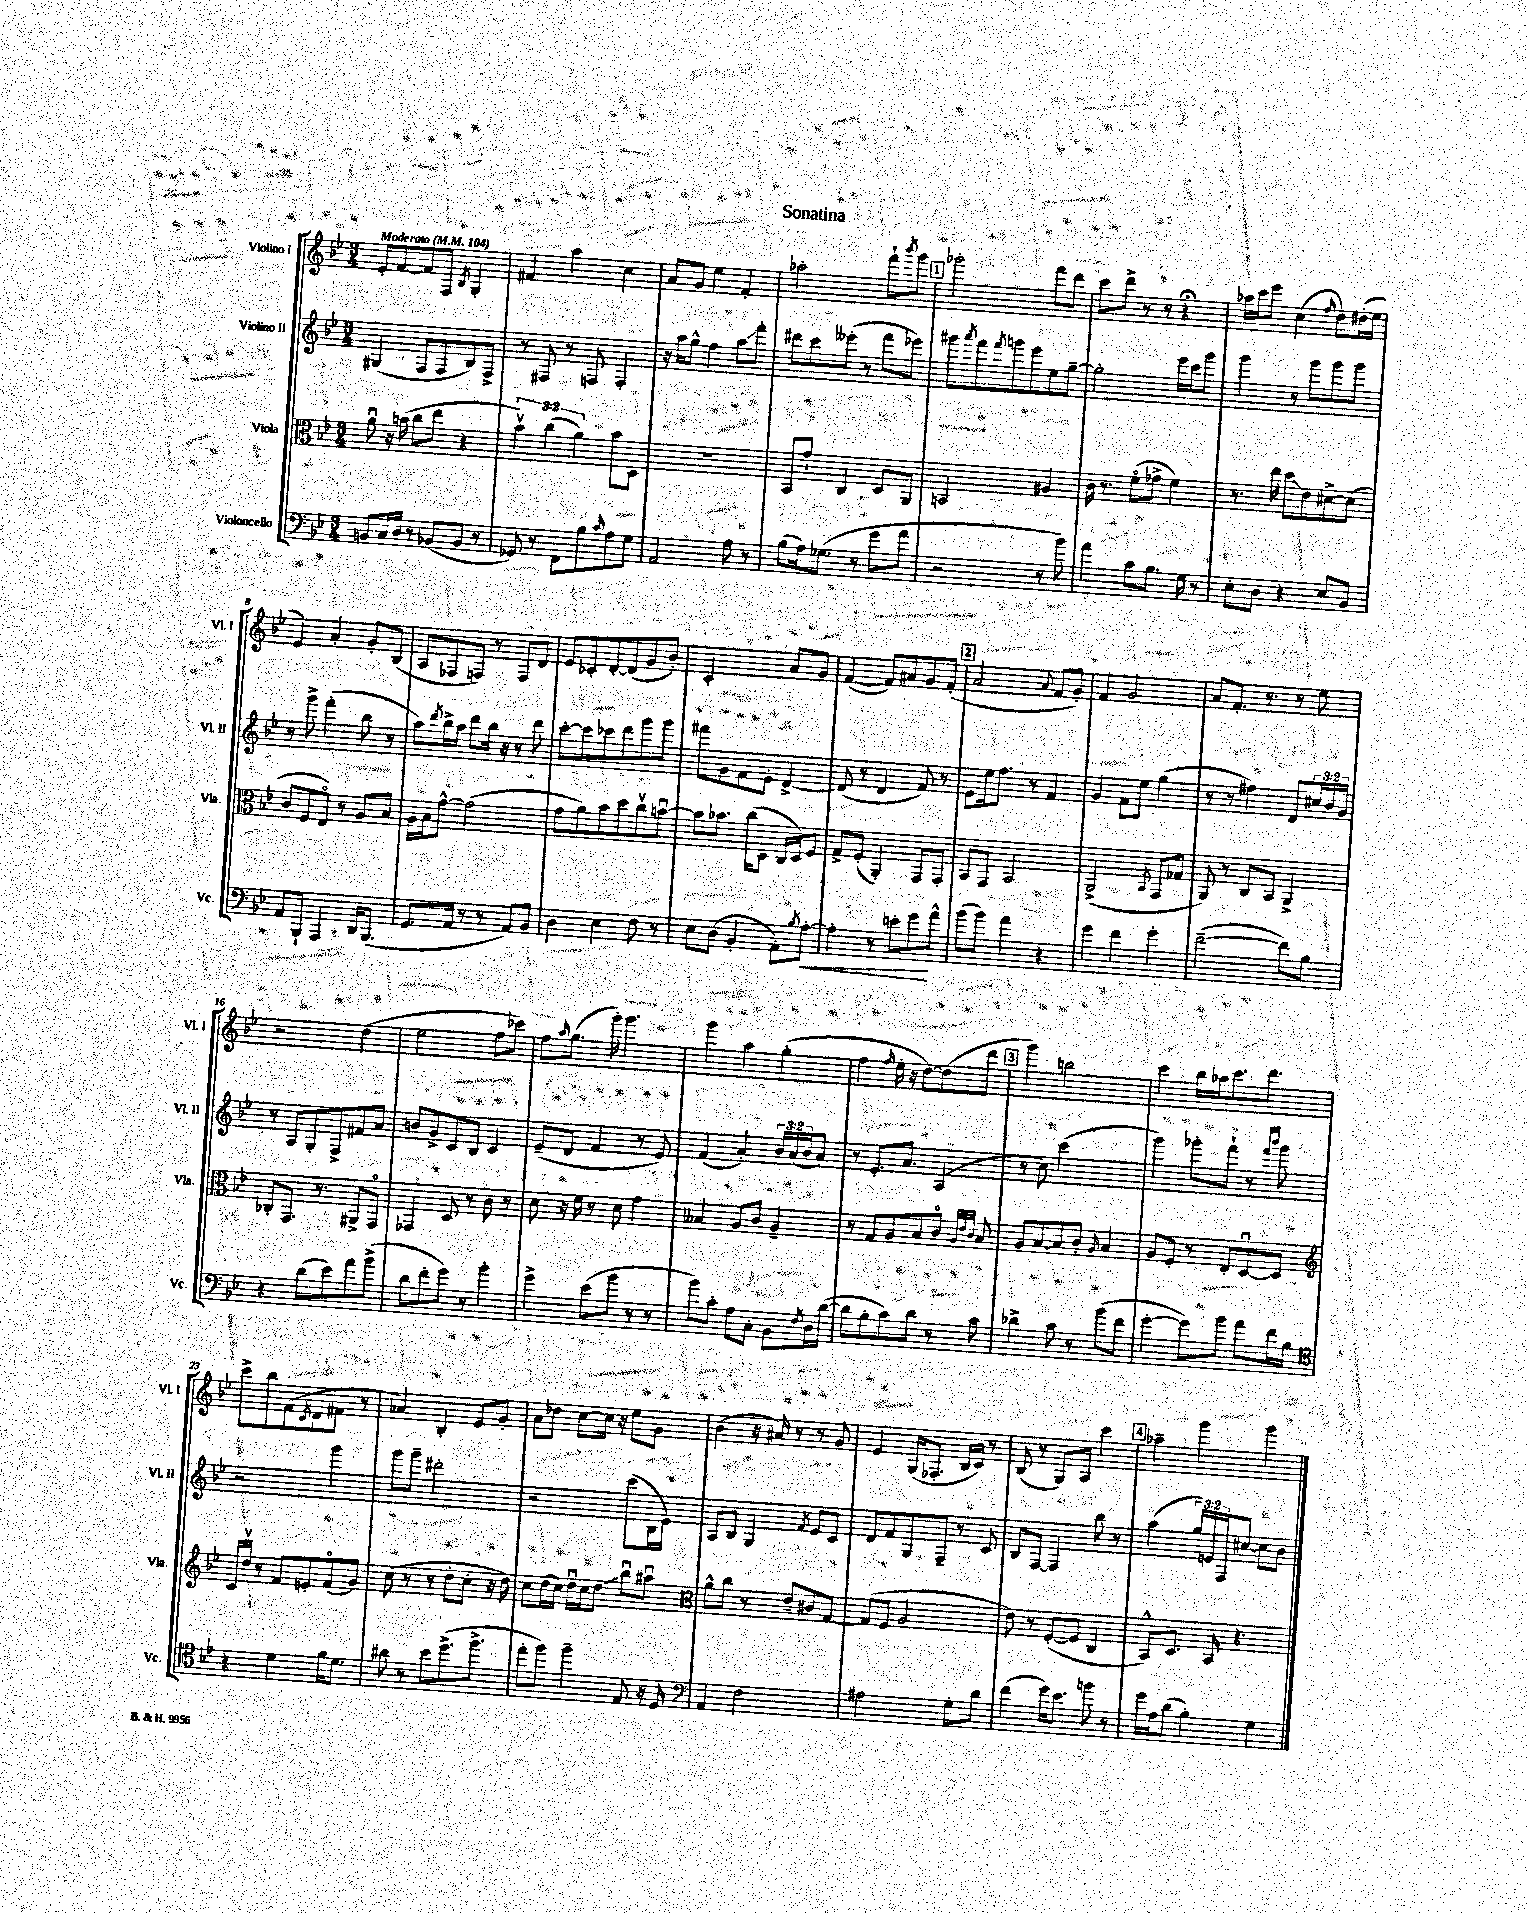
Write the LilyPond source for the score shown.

\header { title = "Sonatina" }
<<
\new StaffGroup <<
\new Staff = "s0" \with { instrumentName = "Violino I" shortInstrumentName = "Vl. I" } {
    \clef treble \key bes \major \numericTimeSignature \time 3/4 \tempo "Moderato" 4 = 104
    ees'8-. f'8~ f'8 f8 \acciaccatura { bes8 } g4-. |
    fis'4 a''4 c''4 |
    a'8 g'8 ees''4 f'4-. |
    aes''2-. f'''8-! \acciaccatura { bes'''8 } g'''8 |
    \mark \markup { \box "1" } ges'''2-. f'''8 d'''8 |
    c'''8 d'''8-> r8 r8 r4\fermata |
    aes''16 c'''16 ees'''8 c''4( \grace { f''16 } d''8) dis''16-.( ees''16 |
    ees'4) a'4-. g'8-. bes8( |
    a8 fes8 f8) r8 f8 d'8 |
    ees'8 ces'8-. d'8~-. d'8( g'8 bes'8-.) |
    c'2-. a'8 g'8 |
    f'4~( f'8) ais'8 g'8 f'8-.( |
    \mark \markup { \box "2" } a'2 \appoggiatura { a'8 } f'8 g'8-.) |
    f'4 g'2 |
    a'8 f'8.-. r8. r8 ees''8 |
    r2 d''4( |
    ees''2 f''8 ces'''8) |
    f''8 \grace { a''16 } g''8.( g'''16-.) g'''4. |
    g'''4 a''4 g''4-.( |
    f''4 \grace { f''16 } ees''16-. r16 d''8~) d''8( d'''8 |
    \mark \markup { \box "3" } g'''4) b''2 |
    c'''4 bes''16 aes''16 c'''8. d'''8. |
    c'''8-> bes''8 f'8( \acciaccatura { c'8 } d'8 fis'8 r8 |
    aes'4) bes4-. ees'8 g'8-. |
    a'8 des''8 c''8~ c''16 r16 ees''8 g'8 |
    bes'4( r16 ais'16) r8 r8 g'8 |
    ees'4 g16( fes8.-. bes16 c'16) r8 |
    bes8( r8 g8) a8 c'''4 |
    \mark \markup { \box "4" } aes''4-- g'''4 g'''4 \bar "|." |
}
\new Staff = "s1" \with { instrumentName = "Violino II" shortInstrumentName = "Vl. II" } {
    \clef treble \key bes \major \numericTimeSignature \time 3/4 \override Staff.TupletNumber.text = #tuplet-number::calc-fraction-text
    gis4( f8 f8 bes8) f8-> |
    r8 fis8 r8 f8 f4-. |
    r16 a''16 g''8-^ f''4 a''8\glissando f'''8-. |
    dis'''8 c'''8 eeses'''8-.( r8 f'''8 ees'''8) |
    \mark \markup { \box "1" } gis'''8 \acciaccatura { a'''8 } f'''8 \acciaccatura { f'''8 } g'''8 ees'''8 ees''8 g''8~-- |
    g''2-. ees'''16 c'''16 g'''8 |
    g'''4 r8 g'''8 g'''8 g'''8 |
    r8 g'''8-> f'''4-.( bes''8 r8 |
    a''8) \acciaccatura { d'''8 } bes''16-> a''16 d'''8 bes''16 r16 r8 d'''8 |
    c'''8~-. c'''8 ces'''8 d'''8 g'''8 g'''8 |
    fis'''8 g'8 f'8 ees'8-. d'4~-> |
    d'8( r8 d'4 f'8) r8 |
    \mark \markup { \box "2" } ees'8 ees''16 f''8. r8 f'4 |
    g'4 f'8 ees''8 g''4( |
    r8 r8 fis''4) d'8 \tuplet 3/2 { cis''16 bes'16 g'16 } |
    r8 a8 g8-. f8-> fis'8 a'8 |
    b'8 g'8-> c'8 bes8 c'4 |
    ees'8--( d'8 f'4 r8 ees'8) |
    f'4( a'4-.) \tuplet 3/2 { bes'16 a'16( bes'16 } a'8) |
    r8 ees'8.-. a'8. a4( |
    \mark \markup { \box "3" } r8 c''8) c'''2( |
    g'''4) ges'''8-. f'''8-! r8 \grace { f'''16 bes'''16 } ges'''8 |
    r2 g'''4 |
    g'''8 g'''8-- dis'''2-. |
    r2 c'''8( bes16 ees'16) |
    a8 bes8 g4 \acciaccatura { f'8 } ees'8 c'8 |
    d'8 f'8 g8 f8-- r8 c'8 |
    bes8 f8~ f4 bes''8 r8 |
    \mark \markup { \box "4" } a''4( \tuplet 3/2 { g''16) e'16 f16 } cis''8~ cis''8 bes'8 \bar "|." |
}
\new Staff = "s2" \with { instrumentName = "Viola" shortInstrumentName = "Vla." } {
    \clef alto \key bes \major \numericTimeSignature \time 3/4 \override Staff.TupletNumber.text = #tuplet-number::calc-fraction-text
    a'8\downbow r16 b'16( c''8 ees''8 r4 |
    \tuplet 3/2 { bes'4\upbow) c''4( a'4) } bes'8 d8 |
    R2. |
    bes,8 g'8-! c4 d8 a,8 |
    \mark \markup { \box "1" } b,2 ais4 |
    c'16 r8. f'8\flageolet( ges'8-> f'4) |
    r8. ees''16 d''8\glissando ees'8 dis'8~-> dis'8( |
    c'8 f8 ees8\flageolet) r8 a8 bes8 |
    a16 bes16 g'8~-^ g'2( |
    g'8 a'8) bes'8 d''8 c''8\upbow b'8~\downbow |
    b'8 bes'8. c''16( d8 c16 d16) f8 |
    g8-> f8-.( a,4-.) g,8 g,8-. |
    \mark \markup { \box "2" } bes,8 g,8 bes,2 |
    a,2->( \acciaccatura { bes,8 } g,8 ges8 |
    a,8) r8 c8 bes,8 a,4-> |
    ces8-. g,8. r8. ais,8-> g,8\flageolet |
    ges,4 d8 r8 c'8 r8 |
    d'8 r16 f'16 r8 d'8 g'4 |
    beses4 a8 c'8 a4-- |
    r8 g8 a8 bes8 c'8\flageolet \grace { a32 ees'32 c'32 } bes8 |
    \mark \markup { \box "3" } a8 bes8~ bes8 c'8-. \grace { a16 } bes4 |
    a8 f8-. r8 ees8-. d8~\downbow d8 |
    \clef treble c'16 d''16\upbow r8 f'8 e'8-. f'8\flageolet( g'8) |
    c''8( r8 r8 d''8-. c''8-. r16 d''16) |
    c''8 d''16( c''16) d''16\downbow c''16 \once \override Glissando.style = #'zigzag d''8\glissando bes''8\downbow ais''8\downbow |
    \clef alto a'8-^ c''8 r8 ees'8-- cis'8 g8~ |
    g8( f8 a2 |
    ees'8) r8 f8~-.( f8 c4 |
    \mark \markup { \box "4" } bes,8-^) d8. bes,16 r4. \bar "|." |
}
\new Staff = "s3" \with { instrumentName = "Violoncello" shortInstrumentName = "Vc." } {
    \clef bass \key bes \major \numericTimeSignature \time 3/4
    b,8 c16 d16 r8 bes,8( bes,8 r8 |
    ges,8) r8 f,8 bes8 \grace { c'16 } a8 g8 |
    a,2 a8 r8 |
    bes8( a16) ges8.( r8 g'8 a'8 |
    \mark \markup { \box "1" } r2 r8 bes'8) |
    a'4 c'8 bes8. g16 r8 |
    ees8-. d8 r4 ees8 bes,8 |
    a,8 bes,,8-! a,,4 d,16 bes,,8.( |
    g,8. a,16 r8 r8 a,8) bes,8 |
    d4 ees4 f8 r8 |
    ees8 d8( bes,4-. a,8-.) \acciaccatura { bes8 } a8~-.\< |
    a4-. r8 e'8-. g'8\! a'8-^ |
    \mark \markup { \box "2" } bes'8( bes'8) a'4 r4 |
    g'4 f'4 g'4-. |
    f'2~--( f'8) bes8 |
    r4 d'8( ees'8) a'8 bes'8->( |
    d'8 f'8-. g'8) r8 bes'4-. |
    g'4-> ees'8( bes'8 r8 r8 |
    bes'8) c'8-. a8 c8-. bes,8 \acciaccatura { f8 } d16 d'16~( |
    d'8 bes8-. c'8) d'8 r8 c'8 |
    \mark \markup { \box "3" } des'4-> c'8 r8 bes'8( f'8 |
    g'4~-. g'8) bes'8 a'8 f'16 bes16 |
    \clef tenor r4 d'4 f'16 d'8. |
    ais'8 r8 bes'8 d''8.->( f''8.-> |
    ees''8-. f''8) f''4-- ees8 r16 d16 |
    \clef bass a,4 f2 |
    ais2 g8-. d'8 |
    f'4( g'16) ees'8. b'8 r8 |
    \mark \markup { \box "4" } g'16 a16 d'8( bes4-.) g4 \bar "|." |
}
>>
>>
